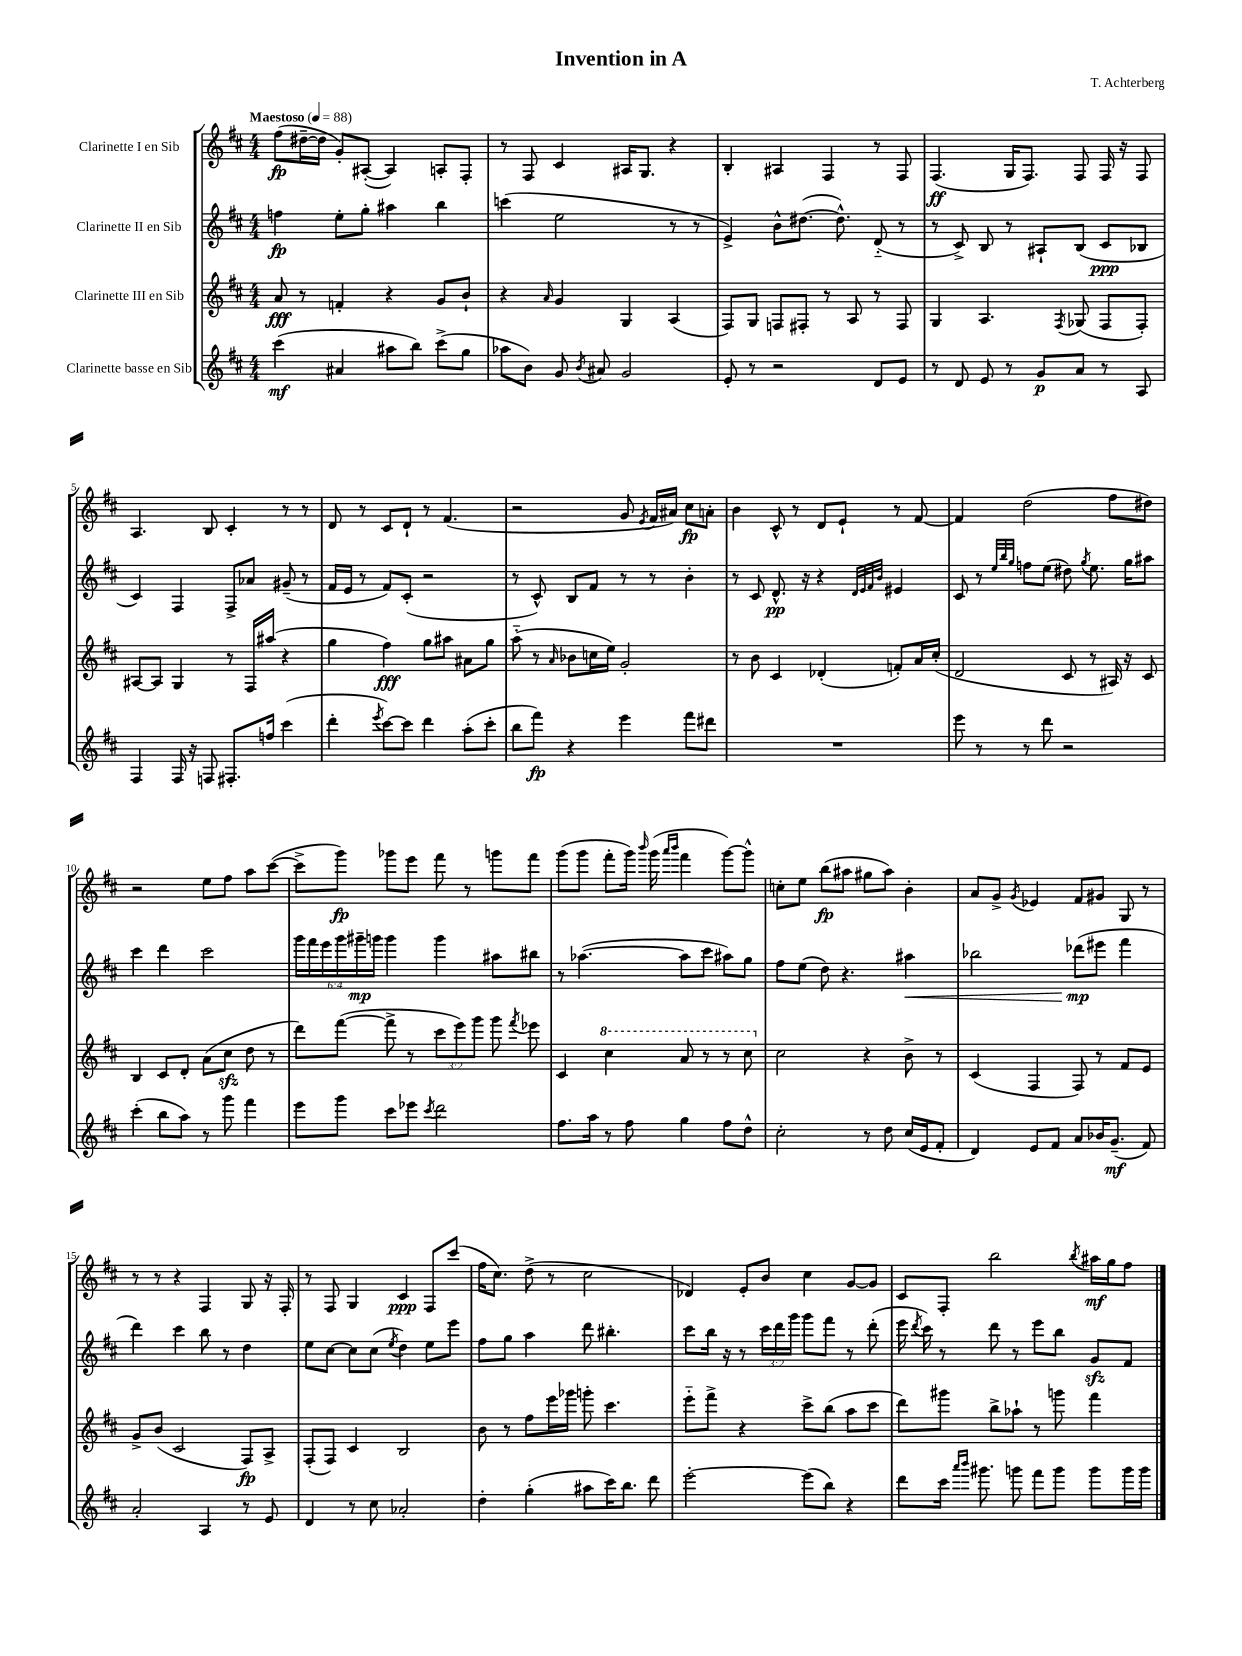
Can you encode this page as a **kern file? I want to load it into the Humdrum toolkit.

**kern	**dynam	**kern	**dynam	**kern	**dynam	**kern	**dynam
*part4	*part4	*part3	*part3	*part2	*part2	*part1	*part1
*staff4	*staff4	*staff3	*staff3	*staff2	*staff2	*staff1	*staff1
*I"Clarinette basse en Sib	*	*I"Clarinette III en Sib	*	*I"Clarinette II en Sib	*	*I"Clarinette I en Sib	*
*clefG2	*	*clefG2	*	*clefG2	*	*clefG2	*
*k[f#c#]	*	*k[f#c#]	*	*k[f#c#]	*	*k[f#c#]	*
*M4/4	*	*M4/4	*	*M4/4	*	*M4/4	*
*MM88	*	*MM88	*	*MM88	*	*MM88	*
=1	=1	=1	=1	=1	=1	=1	=1
!	!	!	!	!	!	!LO:TX:a:B:t=Maestoso	!
(4ccc#\	mf	8a/	fff	4ffn\	fp	(8ff#\L	fp
.	.	8r	.	.	.	[16dd#X~\L	.
.	.	.	.	.	.	16dd#\JJ]	.
4a#X/	.	4fn'/	.	8ee'\L	.	8g'/L)	.
.	.	.	.	8gg'\J	.	([8A#X'/J	.
8aa#X\L	.	4r	.	4aa#X\	.	4A#/])	.
8bb\J)	.	.	.	.	.	.	.
(8ccc#^\L	.	8g/L	.	4bb\	.	8An'/L	.
8gg\J	.	8b`/J	.	.	.	8F#'/J	.
=2	=2	=2	=2	=2	=2	=2	=2
8aa-X\L	.	4r	.	(4cccn\	.	8r	.
8b\J)	.	.	.	.	.	8F#/	.
.	.	16qqa/	.	.	.	.	.
8g/	.	4g/	.	2ee\	.	4c#/	.
8qb/	.	.	.	.	.	.	.
8a#X/	.	.	.	.	.	.	.
2g/	.	4G/	.	.	.	16A#X/KL	.
.	.	.	.	.	.	8.G/J	.
.	.	(4A/	.	8r	.	4r	.
.	.	.	.	8r	.	.	.
=3	=3	=3	=3	=3	=3	=3	=3
8e'/	.	8F#/L)	.	4e^/)	.	4B'/	.
8r	.	8G/J	.	.	.	.	.
2r	.	8Fn/L	.	8b^^\L	.	4A#X/	.
.	.	8F#X'/J	.	([8.dd#X\J	.	.	.
.	.	8r	.	.	.	4F#/	.
.	.	.	.	8.dd#^^\])	.	.	.
.	.	8A/	.	.	.	.	.
8d/L	.	8r	.	(8d/	.	8r	.
8e/J	.	8F#/	.	8r	.	8F#/	.
=4	=4	=4	=4	=4	=4	=4	=4
8r	.	4G/	.	8r	.	(4.F#/	ff
8d/	.	.	.	8c#^/)	.	.	.
8e/	.	4.A/	.	8B/	.	.	.
8r	.	.	.	8r	.	16G/KL	.
.	.	.	.	.	.	8.F#/J)	.
8g/L	p	.	.	8A#X`/L	.	.	.
.	.	8qF#/	.	.	.	.	.
8a/J	.	(8G-X/	.	(8B/J	.	8F#/	.
8r	.	8F#/L	.	8c#/L	ppp	16F#/	.
.	.	.	.	.	.	16r	.
8A/	.	8F#'/J)	.	8B-X/J	.	8F#/	.
!!LO:LB:g=z
=5	=5	=5	=5	=5	=5	=5	=5
4F#/	.	[8A#X/L	.	4c#/)	.	4.A/	.
.	.	8A#/J]	.	.	.	.	.
16F#/	.	4G/	.	4F#/	.	.	.
16r	.	.	.	.	.	.	.
8Fn/	.	.	.	.	.	8B/	.
8.F#X'/L	.	8r	.	8F#^/L	.	4c#'/	.
.	.	16F#/LL	.	8a-X/J	.	.	.
16ffn/Jk	.	(16aa#X/JJ	.	.	.	.	.
(4ccc#\	.	4r	.	(8g#X~/	.	8r	.
.	.	.	.	8r	.	8r	.
=6	=6	=6	=6	=6	=6	=6	=6
4ddd'\	.	4gg\	.	16f#/LL	.	8d/	.
.	.	.	.	16e/JJ	.	.	.
.	.	.	.	8r	.	8r	.
8qeee/	.	.	.	.	.	.	.
[8ccc#\L)	.	4ff#\)	fff	8f#/L)	.	8c#/L	.
8ccc#\J]	.	.	.	(8c#'/J	.	8d`/J	.
4ddd\	.	8gg\L	.	2r	.	8r	.
.	.	8aa#X\J	.	.	.	(4.f#/	.
(8aa'\L	.	8a#X\L	.	.	.	.	.
8ccc#'\J	.	8gg\J	.	.	.	.	.
=7	=7	=7	=7	=7	=7	=7	=7
8bb\L	.	(8aa\	.	8r	.	2r	.
8fff#\J)	fp	8r	.	8c#^^/)	.	.	.
.	.	16qqa/	.	.	.	.	.
4r	.	8b-X\L	.	8B/L	.	.	.
.	.	16ccn\L	.	8f#/J	.	.	.
.	.	16ee\JJ)	.	.	.	.	.
4eee\	.	2g'/	.	8r	.	8g/	.
.	.	.	.	.	.	8qe/	.
.	.	.	.	8r	.	16f#/LL	.
.	.	.	.	.	.	16a#X/JJ)	.
8fff#\L	.	.	.	4b'\	.	8cc#\L	fp
8ddd#X\J	.	.	.	.	.	8an'\J	.
=8	=8	=8	=8	=8	=8	=8	=8
1r	.	8r	.	8r	.	4b\	.
.	.	8b\	.	8c#/	.	.	.
.	.	4c#/	.	8.d^^/	pp	8c#^^/	.
.	.	.	.	.	.	8r	.
.	.	.	.	16r	.	.	.
.	.	(4d-X'/	.	4r	.	8d/L	.
.	.	.	.	.	.	8e`/J	.
.	.	.	.	32qqd/LLL	.	.	.
.	.	.	.	32qqe/	.	.	.
.	.	.	.	32qqf#/	.	.	.
.	.	.	.	32qqb/JJJ	.	.	.
.	.	8fn'/L)	.	4e#X/	.	8r	.
.	.	16a/L	.	.	.	[8f#/	.
.	.	(16cc#'/JJ	.	.	.	.	.
=9	=9	=9	=9	=9	=9	=9	=9
8eee\	.	2d/	.	8c#/	.	4f#/]	.
8r	.	.	.	8r	.	.	.
.	.	.	.	32qqee/LLL	.	.	.
.	.	.	.	32qqbb/	.	.	.
.	.	.	.	32qqgg/JJJ	.	.	.
8r	.	.	.	8ffn\L	.	(2dd\	.
8ddd\	.	.	.	(8ee\J	.	.	.
2r	.	8c#/	.	8dd#X\)	.	.	.
.	.	.	.	8qgg/	.	.	.
.	.	8r	.	8.ee\	.	.	.
.	.	16A#X/)	.	.	.	8ff#\L	.
.	.	16r	.	16gg\KL	.	.	.
.	.	8c#/	.	8aa#X\J	.	8dd#X\J)	.
!!LO:LB:g=z
=10	=10	=10	=10	=10	=10	=10	=10
(4ccc#'\	.	4B/	.	4ccc#\	.	2r	.
8bb\L	.	8c#/L	.	4ddd\	.	.	.
8aa\J)	.	8d'/J	.	.	.	.	.
8r	.	(8a\L	.	2ccc#\	.	8ee\L	.
8ggg\	.	8cc#zz\J	.	.	.	8ff#\J	.
4fff#\	.	8dd\	.	.	.	8aa\L	.
.	.	8r	.	.	.	([8ccc#\J	.
=11	=11	=11	=11	=11	=11	=11	=11
8eee\L	.	8ddd\L)	.	24ggg\LL	.	8ccc#^\L]	.
.	.	.	.	24fff#\	.	.	.
.	.	.	.	24eee\	.	.	.
8ggg\J	.	([8fff#\J	.	24ggg\	.	8ggg\J)	fp
.	.	.	.	24ggg#X~\	mp	.	.
.	.	.	.	24gggn\JJ	.	.	.
8ccc#\L	.	8fff#^\]	.	4ggg\	.	8ggg-X\L	.
8eee-X\J	.	8r	.	.	.	8eee\J	.
8qccc#/	.	.	.	.	.	.	.
2ddd\	.	12ccc#\L	.	4ggg\	.	8fff#\	.
.	.	12eee\)	.	.	.	.	.
.	.	.	.	.	.	8r	.
.	.	12ggg\J	.	.	.	.	.
.	.	8ggg\	.	8aa#X\L	.	8gggn\L	.
.	.	8qfff#/	.	.	.	.	.
.	.	8eee-X\	.	8bb#X\J	.	8fff#\J	.
=12	=12	=12	=12	=12	=12	=12	=12
8.ff#\L	.	4c#/	.	8r	.	(8ggg\L	.
.	.	.	.	([4.aa-X\	.	8ggg\J	.
16aa\Jk	.	.	.	.	.	.	.
*	*	*8va	*	*	*	*	*
8r	.	4ccc#\	.	.	.	8fff#'\L	.
8ff#\	.	.	.	.	.	16ggg\Jk)	.
.	.	.	.	.	.	16qqbbb/	.
.	.	.	.	.	.	(16ggg\	.
.	.	.	.	.	.	16qqaaa/LL	.
.	.	.	.	.	.	16qqbbb/JJ	.
4gg\	.	8aa/	.	8aa-\L]	.	4fff#\	.
.	.	8r	.	8ccc#\J	.	.	.
8ff#\L	.	8r	.	8aa#X\L)	.	[8ggg\L)	.
8dd^^\J	.	8ccc#\	.	8gg\J	.	8ggg^^\J]	.
=13	=13	=13	=13	=13	=13	=13	=13
*	*	*X8va	*	*	*	*	*
2cc#'\	.	2cc#\	.	8ff#\L	.	8ccn'\L	.
.	.	.	.	(8ee\J	.	8ee\J	.
.	.	.	.	8dd\)	.	(8bb\L	fp
.	.	.	.	4.r	.	8aa#X\J	.
8r	.	4r	.	.	.	8gg#X\L	.
8dd\	.	.	.	.	.	8aa#\J)	.
!	!	!	!	!	!LO:HP:b	!	!
(16cc#/LL	.	8b^\	.	4aa#X\	<	4b'\	.
16e/J	.	.	.	.	.	.	.
8f#'/J	.	8r	.	.	.	.	.
=14	=14	=14	=14	=14	=14	=14	=14
4d/)	.	(4c#/	.	2bb-X\	.	8a/L	.
.	.	.	.	.	.	8g^/J	.
.	.	.	.	.	.	8qg/	.
8e/L	.	4F#/	.	.	.	4e-X/	.
8f#/J	.	.	.	.	.	.	.
8a/L	.	8F#/)	.	(8ddd-X\L	mp	8f#/L	.
16b-X/K	.	8r	.	8eee#X\J	[	8g#X/J	.
(8.g~/J	mf	.	.	.	.	.	.
.	.	8f#/L	.	4fff#\	.	8G/	.
8f#/)	.	8e/J	.	.	.	8r	.
!!LO:LB:g=z
=15	=15	=15	=15	=15	=15	=15	=15
2a'/	.	8g^/L	.	4ddd\)	.	8r	.
.	.	(8b/J	.	.	.	8r	.
.	.	2c#/	.	4ccc#\	.	4r	.
4A/	.	.	.	8bb\	.	4F#/	.
.	.	.	.	8r	.	.	.
8r	.	8F#/L)	fp	4dd\	.	8G/	.
8e/	.	8A^/J	.	.	.	16r	.
.	.	.	.	.	.	16F#'/	.
=16	=16	=16	=16	=16	=16	=16	=16
4d/	.	(8F#'/L	.	8ee\L	.	8r	.
.	.	8F#/J)	.	[8cc#\J	.	8F#/	.
8r	.	4c#/	.	8cc#\L]	.	4G/	.
8cc#\	.	.	.	(8cc#\J	.	.	.
.	.	.	.	8qee/	.	.	.
2a-X'/	.	2B/	.	4dd\)	.	4c#/	ppp
.	.	.	.	8ee\L	.	8F#/L	.
.	.	.	.	8eee\J	.	(8ccc#/J	.
=17	=17	=17	=17	=17	=17	=17	=17
4dd'\	.	8b\	.	8ff#\L	.	16ff#\KL	.
.	.	.	.	.	.	8.cc#\J)	.
.	.	8r	.	8gg\J	.	.	.
(4gg'\	.	8ff#\L	.	4aa\	.	(8dd^\	.
.	.	16eee\L	.	.	.	8r	.
.	.	16ggg-X\JJ	.	.	.	.	.
8aa#X\L	.	8gggn'\	.	8ddd\	.	2cc#\	.
16ccc#\K)	.	4.ccc#\	.	4.bb#X'\	.	.	.
8.bb\J	.	.	.	.	.	.	.
8ddd\	.	.	.	.	.	.	.
=18	=18	=18	=18	=18	=18	=18	=18
[2eee'\	.	8eee\L	.	8ccc#\L	.	4d-X/)	.
.	.	8fff#^\J	.	16bb\Jk	.	.	.
.	.	.	.	16r	.	.	.
.	.	4r	.	8r	.	8e'/L	.
.	.	.	.	24ccc#\LL	.	8b/J	.
.	.	.	.	24ddd\	.	.	.
.	.	.	.	24ggg\JJ	.	.	.
(8eee\L]	.	8ccc#^\L	.	8ggg\L	.	4cc#\	.
8bb\J)	.	(8bb\J	.	8fff#\J	.	.	.
4r	.	8aa\L	.	8r	.	[8g/L	.
.	.	8ccc#\J	.	(8ddd'\	.	8g/J]	.
=19	=19	=19	=19	=19	=19	=19	=19
8ddd\L	.	8ddd\L)	.	16eee\	.	8c#/L	.
.	.	.	.	8qddd/	.	.	.
.	.	.	.	16ccc#\)	.	.	.
16ccc#\Jk	.	8ggg#X\J	.	8r	.	8F#'/J	.
16qqaaa/LL	.	.	.	.	.	.	.
16qqbbb/JJ	.	.	.	.	.	.	.
8.ggg#X\	.	.	.	.	.	.	.
.	.	8bb^\L	.	8ddd\	.	2bb\	.
8gggn\	.	8aa-X`\J	.	8r	.	.	.
8fff#\L	.	8r	.	8eee\L	.	.	.
8ggg\J	.	8gggn\	.	8bb\J	.	.	.
.	.	.	.	.	.	8qbb/	.
8ggg\L	.	4fff#\	.	8gzz/L	.	16aa#X\LL	mf
.	.	.	.	.	.	16gg\J	.
16ggg\L	.	.	.	8f#/J	.	8ff#\J	.
16ggg\JJ	.	.	.	.	.	.	.
==	==	==	==	==	==	==	==
*-	*-	*-	*-	*-	*-	*-	*-
